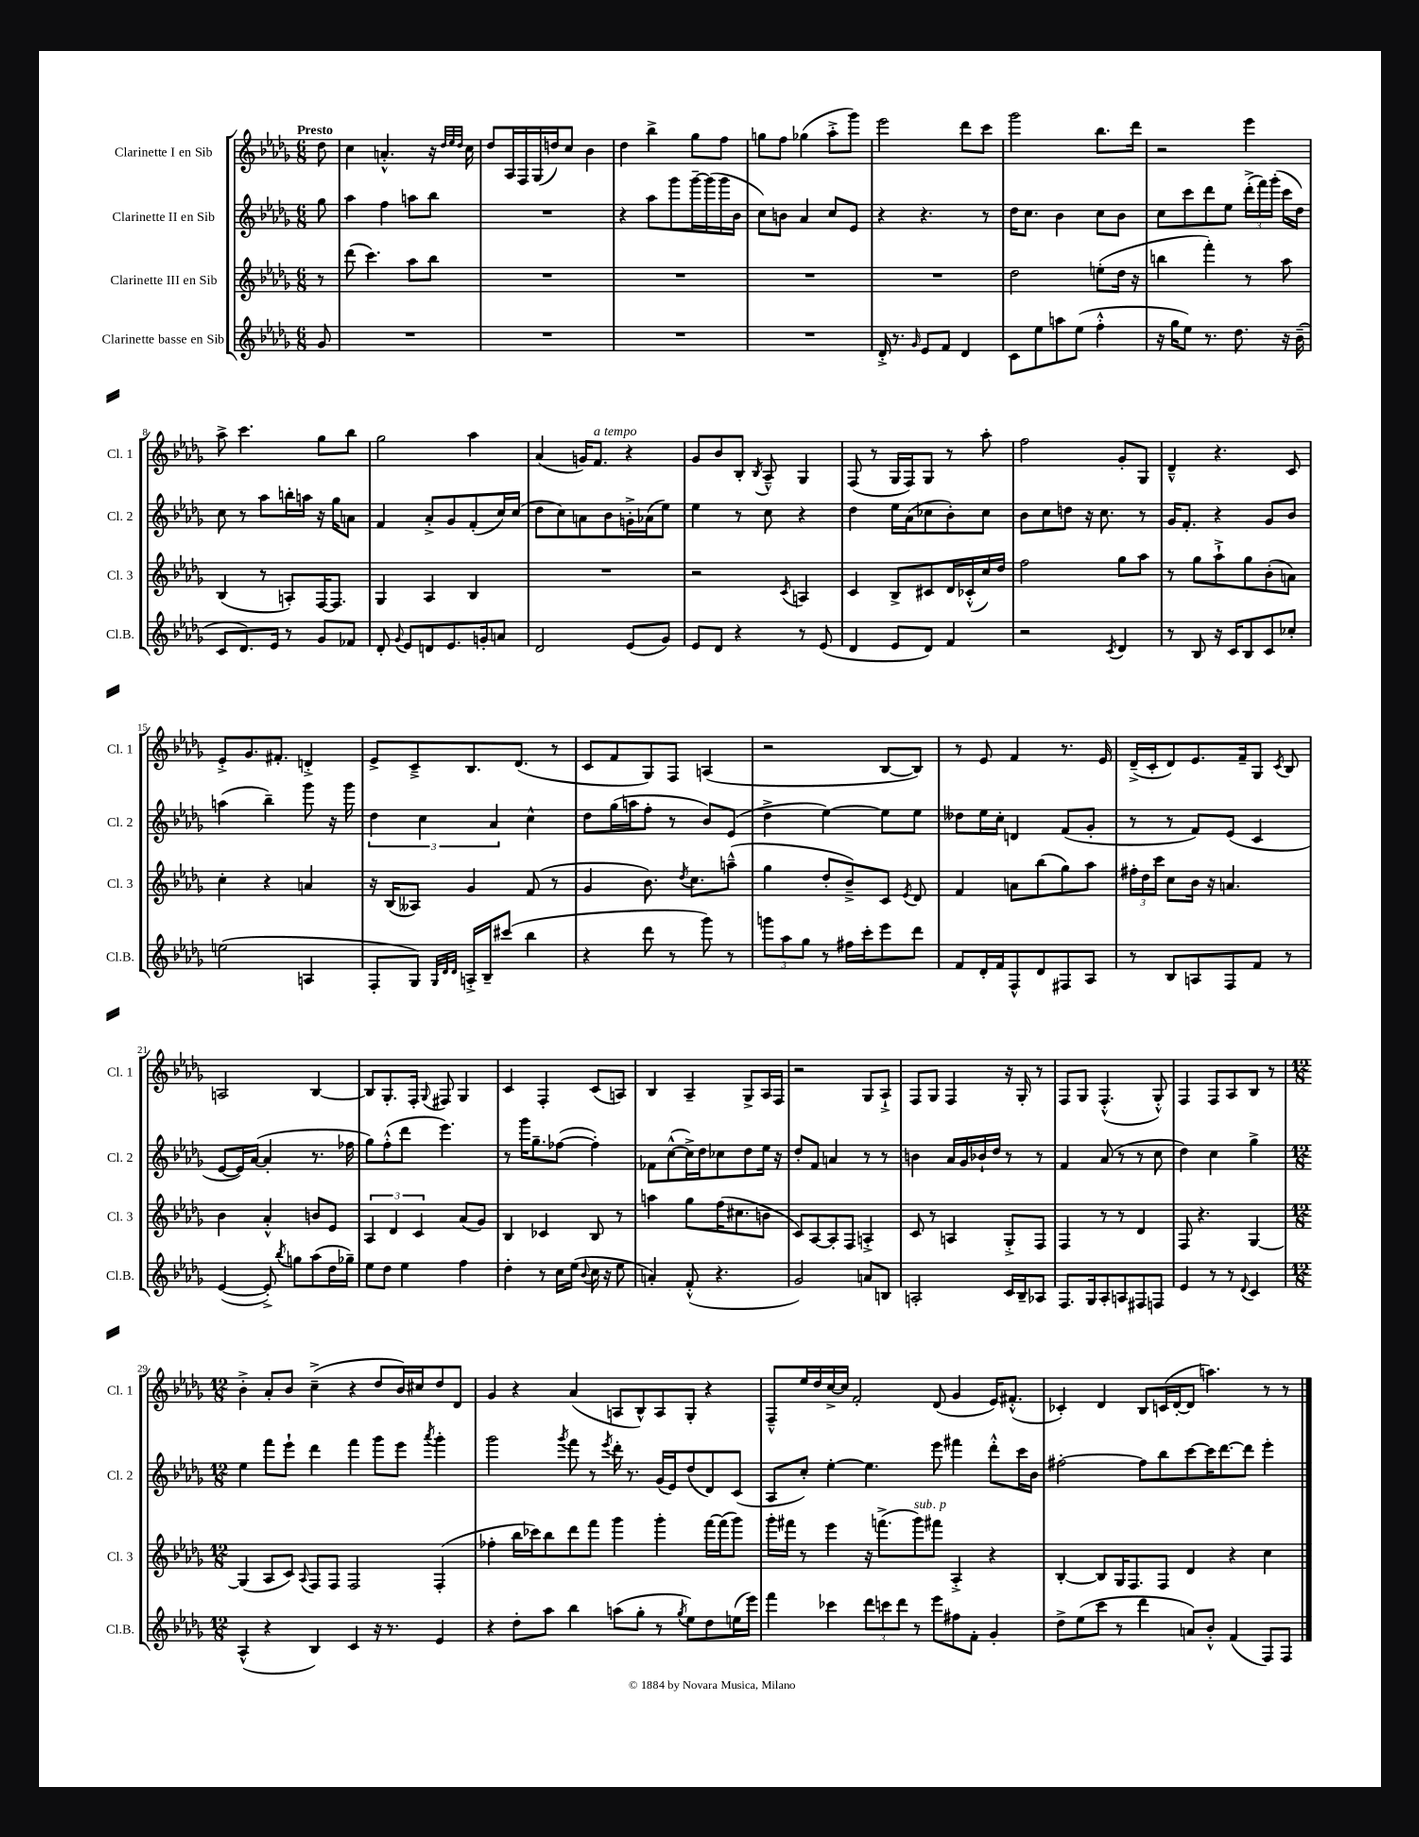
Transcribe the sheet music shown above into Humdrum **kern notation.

**kern	**kern	**kern	**kern
*staff4	*staff3	*staff2	*staff1
*clefG2	*clefG2	*clefG2	*clefG2
*k[b-e-a-d-g-]	*k[b-e-a-d-g-]	*k[b-e-a-d-g-]	*k[b-e-a-d-g-]
*M6/8	*M6/8	*M6/8	*M6/8
8g-/	8r	8gg-\	8dd-\
=	=	=	=
2.r	(8ddd-\	4aa-\	4cc\
.	4.ccc\)	.	.
.	.	4ff\	4.a'^^/
.	8aa-\L	8aa\L	.
.	8bb-\J	8bb-\J	16r
.	.	.	32qqdd-/LLL
.	.	.	32qqee-/
.	.	.	32qqdd-/JJJ
.	.	.	16cc\
=	=	=	=
2.r	2.r	2.r	8dd-/L
.	.	.	16A-/L
.	.	.	16F/
.	.	.	(16G-/
.	.	.	16dd/J)
.	.	.	8cc/J
.	.	.	4b-\
=	=	=	=
2.r	2.r	4r	4dd-\
.	.	8aa-\L	4bb-^\
.	.	8ggg-\	.
.	.	[16ggg-~\L	8gg-\L
.	.	(16ggg-\]	.
.	.	16ggg-\	8ff\J
.	.	16b-\JJ	.
=	=	=	=
2.r	2.r	8cc\L)	8gg\L
.	.	8b\J	8ff\J
.	.	4a-/	(4gg-\
.	.	8cc/L	8aa-'^\L
.	.	8e-/J	8ggg-\J)
=	=	=	=
16d-'^/	2.r	4r	2eee-\
8.r	.	.	.
16qqg-/	.	.	.
8e-/L	.	4.r	.
8f/J	.	.	.
4d-/	.	.	8ddd-\L
.	.	8r	8ccc\J
=	=	=	=
8c\L	2dd-\	16dd-\LK	2ggg-\
.	.	8.cc\J	.
8ee-\	.	.	.
8aa\	.	4b-\	.
(8ee-\J	.	.	.
4ff'^^\	(8ee'\L	8cc\L	8.bb-\L
.	16dd-\Jk	8b-\J	.
.	16r	.	16ddd-\Jk
=	=	=	=
16r	4bb\	8cc\L	2r
16gg-\LK	.	.	.
8ee-\J)	.	8ccc\	.
8.r	4fff'\)	8ddd-\	.
.	.	8ee-\J	.
8.dd-\	.	.	.
.	8r	(24ddd-'^\LL	4eee-\
.	.	24fff\)	.
.	.	(24ggg-'\JJ	.
16r	8aa-\	16ccc\LL	.
(16b-~\	.	16dd-\JJ)	.
=	=	=	=
8c/L	(4B-/	8cc\	8aa-^\
8.d-/)	.	8r	4.ccc\
.	8r	8aa-\L	.
16e-/Jk	.	.	.
8r	8A'/L)	16bb'\L	.
.	.	16aa\JJ	.
8g-/L	[16F/K	16r	8gg-\L
.	8.F/]J	16gg-\LK	.
8f-/J	.	8a\J	8bb-\J
=	=	=	=
8d-'/	4G-/	4f/	2gg-\
8qqg-/	.	.	.
8e-/L	.	.	.
8d/	4A-/	8a-'^/L	.
8.e-/	.	8g-/	.
.	4B-/	(8f'/	4aa-\
16g'/k	.	.	.
8a/J	.	16cc/L)	.
.	.	(16cc/JJ	.
=	=	=	=
2d-/	2.r	8dd-\L	(4a-/
.	.	8cc\)	.
.	.	8a\	16g/LK)
.	.	.	8.f/J
.	.	8b-\	.
(8e-/L	.	16g'^\L	4r
.	.	(16a-\J	.
8g-/J)	.	8ee-\J)	.
=	=	=	=
8e-/L	2r	4ee-\	8g-/L
8d-/J	.	.	8b-/
4r	.	8r	8B-'/J
.	.	.	8qB-/
.	.	8cc\	8A-~^^/
.	8qc/	.	.
8r	4A/	4r	4G-/
(8e-/	.	.	.
=	=	=	=
4d-/	4c/	4dd-\	(8F/
.	.	.	8r
8e-/L	8B-^/L	16ee-\LL	16G-/LL
.	.	(16a-\J	16F/J)
8d-/J)	8c#/	8cc-\	8G-/J
4f/	16d-/L	8b-'\)	8r
.	(16c-'^^/	.	.
.	16cc/)	8cc-\J	8aa-'\
.	16dd-/JJ	.	.
=	=	=	=
2r	2ff\	8b-\L	2ff\
.	.	8cc\	.
.	.	8dd\J	.
.	.	16r	.
.	.	8.cc\	.
8qc/	.	.	.
4d-/	8gg-\L	.	8g-'/L
.	8aa-\J	8r	8G-/J
=	=	=	=
8r	8r	16g-/LK	4d-~^^/
.	.	8.f'/J	.
8B-/	8gg-\L	.	.
16r	8aa-`^\	4r	4.r
16c/LK	.	.	.
8B-/	8gg-\	.	.
8c/	(8b-'\	8g-/L	.
8cc-'/J	8a\J)	8b-/J	8c/
=	=	=	=
(2ee\	4cc'\	(4aa\	8e-'^/L
.	.	.	8.g-/
.	4r	4bb-~\)	.
.	.	.	8.f#'/J
4A/	4a/	8ggg-\	4d'^/
.	.	16r	.
.	.	16ggg-\	.
=	=	=	=
8F'/L	16r	6dd-\	8e-^/L
.	(16B-/LK	.	.
8G-/J)	8A--/J)	.	8c~^/
.	.	6cc\	.
32qqG-/LLL	.	.	.
32qqd-/	.	.	.
32qqd-/JJJ	.	.	.
16A'^/LL	4g-/	.	8.B-/
16B-~/J	.	.	.
.	.	6a-/	.
(8ccc#/J	.	.	.
.	.	.	(8.d-/J
4bb-\	(8f/	4cc^^\	.
.	8r	.	8r
=	=	=	=
4r	4g-/	8dd-\L	8c/L
.	.	(16gg-\L	8f/
.	.	16aa\J	.
8ddd-\	8.b-\)	8ff'\J	8G-/)
8r	.	8r	8F/J
.	8qdd-/	.	.
.	8.cc\L	.	.
8ggg-\)	.	8b-/L)	(4A/
8r	(8aa~^^\J	(8e-/J	.
=	=	=	=
12ggg\L	4gg-\	4dd-^\	2r
12aa-\	.	.	.
12gg-\J	.	.	.
8r	8dd-'/L	[4ee-\)	.
16ff#\LL	8b-~^/)	.	.
16ccc'\J	.	.	.
8eee-\	8c/J	8ee-\]L	[8B-/L
.	8qe-/	.	.
8ddd-\J	8d-/	8ee-\J	8B-/]J)
=	=	=	=
8f/L	4f/	8dd--\L	8r
16d-'/L	.	16ee-\L	8e-/
16f/J	.	16cc'\JJ	.
8F^^/	8a\L	4d/	4f/
8d-/	(8bb-\	.	.
8F#/	8gg-\)	(8f/L	8.r
8A-/J	8aa-\J	8g-'/J	.
.	.	.	16e-/
=	=	=	=
8r	24ff#'\LL	8r	(16d-~^/LL
.	24dd-\	.	.
.	.	.	16c'/J
.	24ccc\JJ	.	.
8B-/L	8cc\L	8r	8d-/)
8A/	16b-\Jk	8f/L)	8.e-/
.	16r	.	.
8F/	4.a/	(8e-/J	.
.	.	.	16f~/k
8f/J	.	4c/	8G-/J
.	.	.	8qc/
8r	.	.	8B-/
=	=	=	=
([4e-/	4b-\	[8e-/L	2A/
.	.	16e-/]L)	.
.	.	([16a-/JJ	.
8e-'^/])	4a-'^^/	4a-'/]	.
8qbb-/	.	.	.
8gg\L	.	.	.
(8aa-\	8b/L	8.r	[4B-/
16dd-\L	8e-/J	.	.
16gg-~\JJ)	.	16ff-\	.
=	=	=	=
8ee-\L	6A-/	8gg-\L)	8B-/]L
8dd-\J	.	(8ff'^^\	8.G-'/
.	6d-/	.	.
4ee-\	.	8ddd-\J	.
.	.	.	16F'/Jk
.	6c/	.	.
.	.	.	8qqG-/
.	.	4.eee-\)	8F#/
4ff\	(8a-/L	.	4G-/
.	8g-/J)	.	.
=	=	=	=
4dd-'\	4B-/	8r	4c/
.	.	16ggg-\LK	.
.	.	8.gg-~\	.
8r	4c-/	.	4F'/
16cc\LL	.	([8ff-\J	.
(16ee-\JJ	.	.	.
8qqb-/	.	.	.
16cc\	8B-/	4ff-'\])	(8c/L
16r	.	.	.
8ee-\	8r	.	8A/J)
=	=	=	=
4a'/)	4aa\	8f-\L	4B-/
.	.	([8cc^^\	.
(8f'^^/	8gg-\L	16cc^\]L)	4A-~/
.	.	16dd-\J	.
4.r	(16ff\K	8cc-\	.
.	8.cc#\	.	.
.	.	8dd-\	8G-^/L
.	8b\J	16ee-\Jk	16A-/L
.	.	16r	16F/JJ
=	=	=	=
2g-/)	8c/L)	8dd-'/L	2r
.	[8A-/	8f/J	.
.	8A-'/]	4a/	.
.	8F/J	.	.
8a/L	4A'^/	8r	8G-/L
8B/J	.	8r	8A-`^/J
=	=	=	=
2A'/	8c/	4b\	8F/L
.	8r	.	8G-/J
.	4A/	16a-/LL	4F/
.	.	16g-/	.
.	.	16b-`/	.
.	.	16dd-/JJ	.
16c/LL	8G-'^/L	8r	16r
16B-~/J	.	.	16G-'/
8A-/J	8F/J	8r	8r
=	=	=	=
8.F/L	4F/	4f/	8F/L
.	.	.	8G-/J
16G-/k	.	.	.
8A-'/	8r	(8a-/	(4.F'^^/
8A/	8r	8r	.
8F#/	4d-/	8r	.
8F/J	.	8cc\	8G-'^^/)
=	=	=	=
4e-/	8F/	4dd-\)	4F/
.	4.r	.	.
8r	.	4cc\	8F/L
8r	.	.	8A-/
8qqd-/	.	.	.
4c/	[4G-/	4gg-^\	8B-/J
.	.	.	8r
=	=	=	=
*M12/8	*M12/8	*M12/8	*M12/8
(4A-^^/	(4G-/]	4ee-\	4b-'^\
4r	8A-/L	8fff\L	8a-'/L
.	8c/J)	8eee-`\J	8b-/J
.	8qqA-/	.	.
4B-/)	8F/L	4ddd-\	(4cc~^\
.	8F/J	.	.
4c/	2F/	4fff\	4r
16r	.	8ggg-\L	8dd-/L
8.r	.	.	.
.	.	8eee-\J	16b-/L)
.	.	.	16cc#/J
.	.	8qaaa-/	.
4e-/	(4F'/	4ggg-'\	8dd-/
.	.	.	8d-/J
=	=	=	=
4r	4ff-'\	2ggg-\	4g-/
8dd-'\L	16bb-\LL	.	4r
.	16ccc-\J)	.	.
8aa-\J	8bb-\	.	.
.	.	8qggg-/	.
4bb-\	8ddd-\	8fff\	(4a-/
.	8fff\J	8r	.
.	.	8qeee-/	.
(8aa\L	4ggg-\	16ddd-'\	8A/L
.	.	8.r	.
8gg-'\J	.	.	8B-^^/)
8r	4ggg-'\	(16g-/LL	8A/
.	.	16e-/J)	.
8qgg-/	.	.	.
8ee-\L)	.	(8dd-/	8G-'/J
8dd-\	[16fff\LL	8d-/)	4r
.	(16fff\]J	.	.
(16ee\L	8ggg-\J)	(8c/J	.
16eee-\JJ)	.	.	.
=	=	=	=
4fff\	16ggg-'\LL	8A-/L	8F~^^/L
.	16fff#\JJ	.	.
.	8r	8cc'/J)	16ee-/L
.	.	.	16dd-/
4ccc-\	4eee-\	[4ee-'\	[16cc^/
.	.	.	16cc/]JJ
.	.	.	2f'/
12ddd-\L	16r	4.ee-\]	.
.	(8.fff^\L	.	.
12ccc\	.	.	.
12ddd-\J	.	.	.
8r	8ggg-\)	.	.
8eee-\L	8fff#\J	8eee-\	(8d-/
8ff#\	4A-'^/	4fff#\	4g-/
8f'\J	.	.	.
4g-'/	4r	8ddd-'^^\L	16e-/LK)
.	.	.	(8.f#'^^/J
.	.	16ccc\L	.
.	.	16b-\JJ	.
=	=	=	=
8dd-^\L	[4B-'/	[2ff#'\	4c-'/)
(8ee-\	.	.	.
8ccc\J	8B-/]L	.	4d-/
8r	16G-/K	.	.
.	8.F/	.	.
4ddd-\	.	8ff#\]L	8B-/L
.	8F/J	8bb-\	(16c/L
.	.	.	[16d-'/J
8a/L)	4d-/	[8ccc\	8d-/]J
8b-'^^/J	.	16ccc\]K	4.aa\)
.	.	[8.ddd-\	.
(4f/	4r	.	.
.	.	8ddd-\]J	.
8F/L)	4cc\	4eee-'\	8r
8F/J	.	.	8r
==	==	==	==
*-	*-	*-	*-
